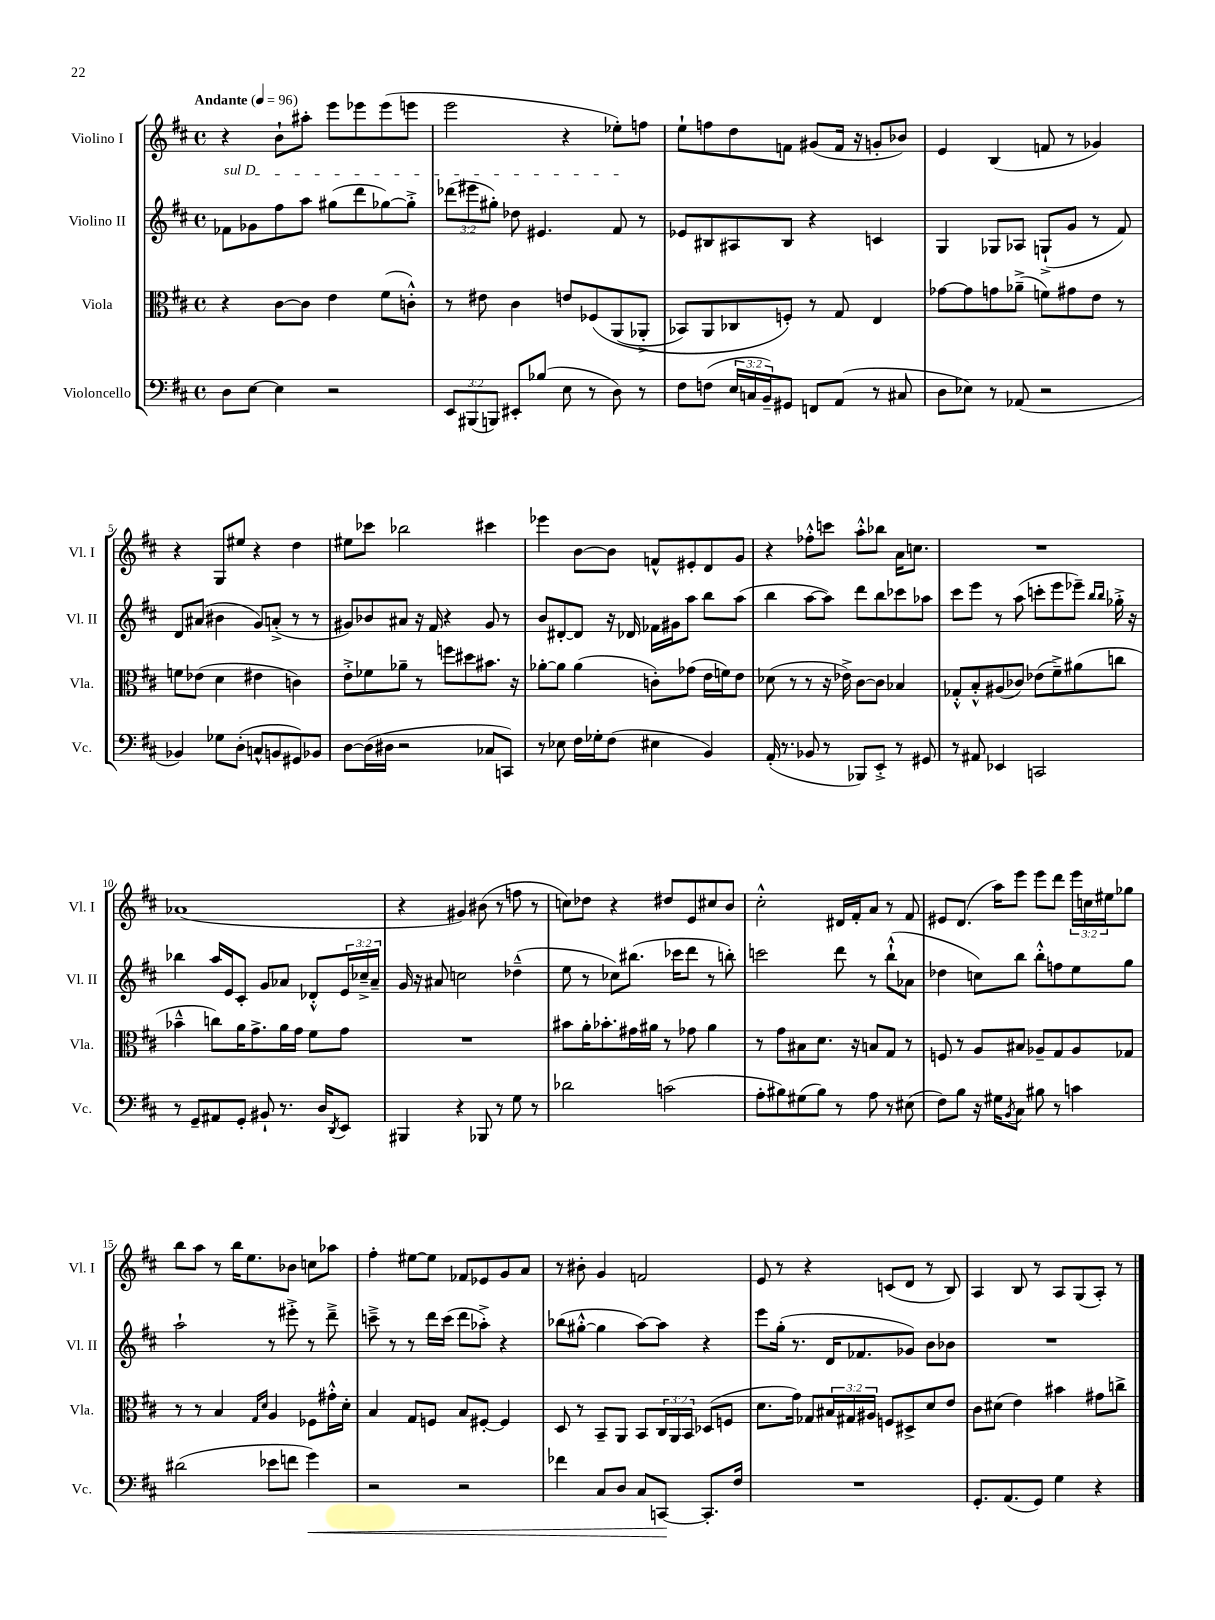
<<
\new StaffGroup <<
\new Staff = "s0" \with { instrumentName = "Violino I" shortInstrumentName = "Vl. I" } {
    \clef treble \key d \major \defaultTimeSignature \time 4/4 \override Staff.TupletNumber.text = #tuplet-number::calc-fraction-text \tempo "Andante" 4 = 96
    r4 b'8-! ais''8-. e'''8 ees'''8 ees'''8( e'''8 |
    e'''2 r4 ees''8-.) f''8 |
    e''8-! f''8 d''8 f'8 gis'8( f'16 r16 g'8-. bes'8) |
    e'4 b4( f'8 r8 ges'4) |
    r4 g8 eis''8 r4 d''4 |
    eis''8 ces'''8 bes''2 cis'''4 |
    ees'''4 b'8~ b'8 f'8-^ eis'8-. d'8 g'8 |
    r4 fes''8-.-^ c'''8 a''8-.-^ bes''8 a'16 c''8. |
    R1 |
    aes'1( |
    r4 gis'4) bis'8( r8 f''8 r8 |
    c''8) des''8 r4 dis''8 e'8 cis''8 b'8 |
    cis''2-.-^ dis'16 fis'16-. a'8 r8 fis'8 |
    eis'8 d'8.( a''16) e'''8 e'''8 d'''8 \tuplet 3/2 { e'''16 c''16 eis''16 } ges''8 |
    b''8 a''8 r8 b''16 e''8. bes'8 c''8 aes''8 |
    fis''4-. eis''8~ eis''8 fes'8 ees'8 g'8 a'8 |
    r8 bis'8-. g'4 f'2 |
    e'8 r8 r4 c'8( d'8 r8 b8) |
    a4 b8 r8 a8 g8( a8-.) r8 \bar "|." |
}
\new Staff = "s1" \with { instrumentName = "Violino II" shortInstrumentName = "Vl. II" } {
    \clef treble \key d \major \defaultTimeSignature \time 4/4 \override Staff.TupletNumber.text = #tuplet-number::calc-fraction-text
    \once \override TextSpanner.bound-details.left.text = \markup { \italic "sul D" } fes'8\startTextSpan ges'8 fis''8 a''8 gis''8( d'''8 ges''8~) ges''8-.-> |
    \tuplet 3/2 { des'''8( eis'''8 gis''8-.) } des''8 eis'4. fis'8\stopTextSpan r8 |
    ees'8 bis8 ais8 bis8 r4 c'4 |
    g4 ges8 aes8 g8-!->( g'8 r8 fis'8) |
    d'8 ais'8( bis'4 g'8) a'8-.->( r8 r8 |
    gis'8) bes'8 ais'8 r16 fis'16 r4 gis'8 r8 |
    b'8 dis'8~-. dis'8 r16 des'16 fes'16 gis'16 a''8 b''8 a''8( |
    b''4 a''8~ a''8) d'''8 b''8 ces'''8 aes''8 |
    cis'''8 e'''8 r8 a''8( c'''8-. e'''8 ees'''8--) \grace { b''16 b''16 } ges''16-.-> r16 |
    bes''4 a''16 e'16 cis'8-. g'8 aes'8 des'8-.-^ \tuplet 3/2 { e'16 ces''16---> aes'16-- } |
    g'16 r16 ais'8 c''2 des''4---^( |
    e''8 r8 ces''8) bis''8.( ces'''16 d'''8 r8 b''8-.) |
    c'''2 d'''8 r8 b''8-!-^( aes'8 |
    des''4 c''8) b''8 b''8-.-^ f''8 e''8 g''8 |
    a''2-! r8 eis'''8-.-> r8 d'''8---> |
    c'''8---> r8 r8 d'''16 c'''16( d'''8 aes''8-.->) r4 |
    bes''8( gis''8~-.-^ gis''4 a''8~) a''8 r4 |
    e'''8 g''16-.( r8. d'16 fes'8. ges'8) b'8 bes'8 |
    R1 \bar "|." |
}
\new Staff = "s2" \with { instrumentName = "Viola" shortInstrumentName = "Vla." } {
    \clef alto \key d \major \defaultTimeSignature \time 4/4 \override Staff.TupletNumber.text = #tuplet-number::calc-fraction-text
    r4 cis'8~ cis'8 e'4 fis'8( c'8-.-^) |
    r8 eis'8 cis'4 e'8 fes8\( a,8( aes,8-.-> |
    bes,8) a,8 ces8 f8-.\) r8 g8 e4 |
    ges'8~ ges'8 g'8 aes'8--->( f'8) gis'8 e'8 r8 |
    f'8 ees'8( d'4 eis'4 c'4) |
    e'8-.-> fes'8 aes'8-- r8 f''8 dis''8 bis'8. r16 |
    aes'8~-. aes'8 aes'4( c'8-.) ges'8( e'16 f'16) e'8 |
    des'8( r8 r8 r16 ees'16->) cis'8~ cis'8 bes4 |
    ges8-.-^ b8-.-^ ais8( ces'8) ees'8( fis'8--->) ais'8( c''8 |
    bes'4---^ c''8) a'16 g'8.-> a'16 g'16 fis'8 g'8 |
    R1 |
    bis'8 a'16-. bes'8.-. gis'16 ais'16 r8 ges'8 ais'4 |
    r8 g'8 bis8 d'8. r16 b8 g8 r8 |
    f8 r8 a8 bis8 aes8-- g8 aes8 ges8 |
    r8 r8 b4 \grace { g16 d'16 } a4 fes8 gis'16-.-^ d'16-. |
    b4 g8 f8 b8 fis8~-. fis4 |
    d8 r8 b,8-- a,8 b,8 \tuplet 3/2 { cis16 a,16 b,16 } des8( f8 |
    d'8. g'16) ges8 \tuplet 3/2 { bis16 gis16 ais16 } f8 dis8-> d'8 e'8 |
    cis'8 dis'8( e'4) bis'4 gis'8 c''8-> \bar "|." |
}
\new Staff = "s3" \with { instrumentName = "Violoncello" shortInstrumentName = "Vc." } {
    \clef bass \key d \major \defaultTimeSignature \time 4/4 \override Staff.TupletNumber.text = #tuplet-number::calc-fraction-text
    d8 e8~ e4 r2 |
    \tuplet 3/2 { e,8 bis,,8( b,,8) } eis,8-. bes8( e8 r8 d8) r8 |
    fis8 f8( \tuplet 3/2 { e16 c16 b,16--) } gis,8 f,8 a,8( r8 cis8 |
    d8 ees8) r8 aes,8( r2 |
    bes,4) ges8 d8-.( c8-^ b,8 gis,8) bes,8 |
    d8~ d16( dis16 r2 ces8 c,8) |
    r8 ees8 fis16 ges16-. fis8( eis4 b,4) |
    a,16-.( r8. bes,8 r8 bes,,8) e,8-.-> r8 gis,8 |
    r8 ais,8 ees,4 c,2 |
    r8 g,8-- ais,8 g,8-. bis,8-! r8. d16 \acciaccatura { d,8 } e,8 |
    bis,,4 r4 bes,,8 r8 g8 r8 |
    des'2 c'2( |
    a8-. bis8) gis8( bis8) r8 a8 r8 eis8( |
    fis8) b8 r16 gis16 \acciaccatura { b,8 } cis8 bis8 r8 c'4 |
    dis'2( ees'8 f'8 g'4\<) |
    r2 r2 |
    fes'4 cis8 d8 cis8 c,8~\! c,8.-. fis16 |
    R1 |
    g,8.-. a,8.( g,8) g4 r4 \bar "|." |
}
>>
>>
